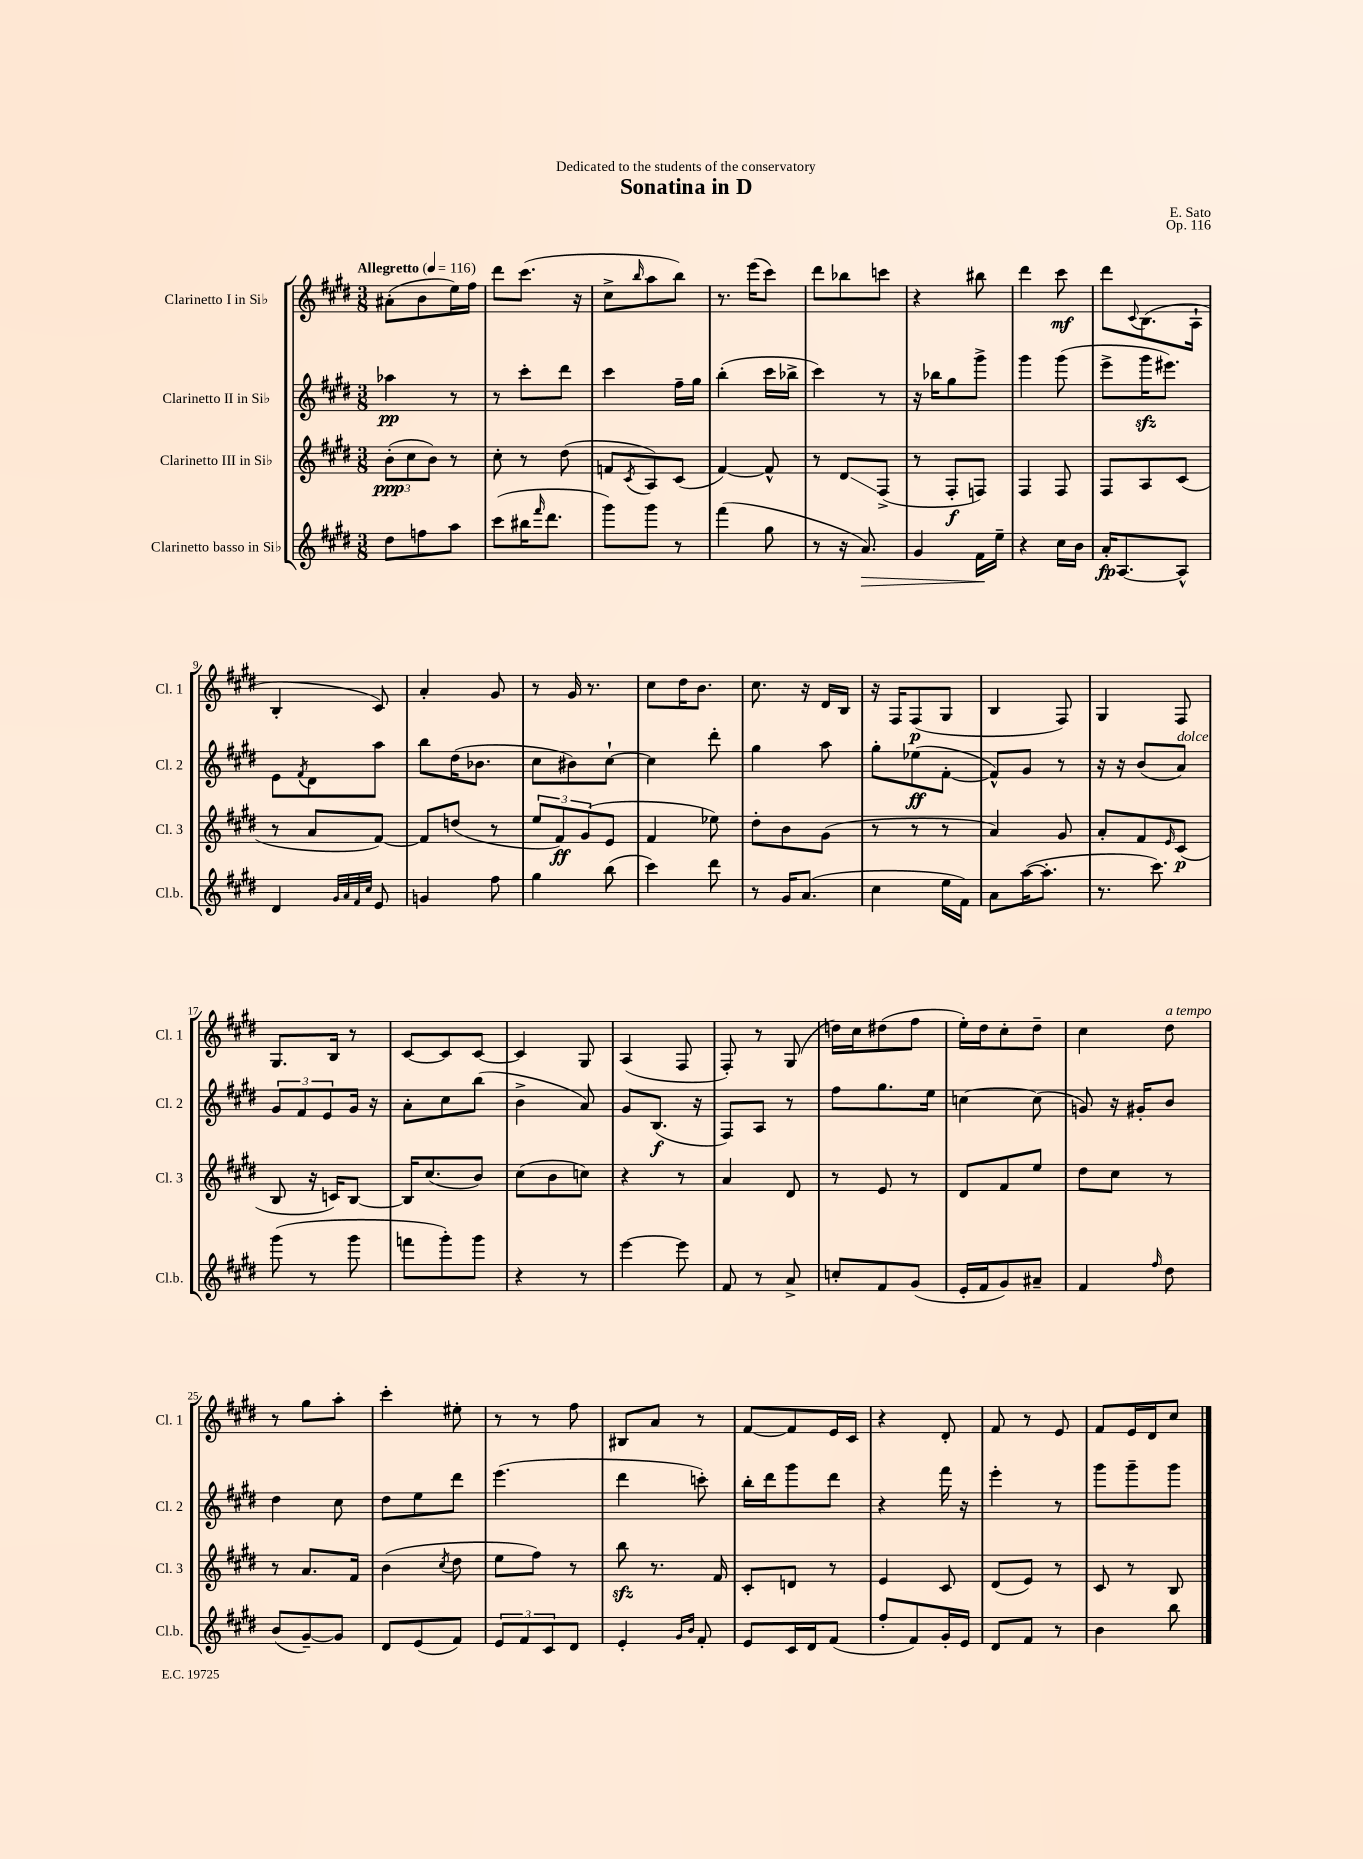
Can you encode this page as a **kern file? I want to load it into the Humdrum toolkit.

**kern	**kern	**kern	**kern
*staff4	*staff3	*staff2	*staff1
*clefG2	*clefG2	*clefG2	*clefG2
*k[f#c#g#d#]	*k[f#c#g#d#]	*k[f#c#g#d#]	*k[f#c#g#d#]
*M3/8	*M3/8	*M3/8	*M3/8
*MM116	*MM116	*MM116	*MM116
8dd#	(12b'	4aa-	(8a#'
.	12cc#	.	.
8ff	.	.	8b
.	12b)	.	.
8aa	8r	8r	16ee)
.	.	.	16ff#
=	=	=	=
(8ccc#	8cc#'	8r	8ddd#
16bb#	8r	8ccc#'	(8.ccc#
16qqfff#	.	.	.
8.ddd#	.	.	.
.	(8dd#	8ddd#	.
.	.	.	16r
=	=	=	=
8ggg#)	8f	4ccc#	8cc#^
.	8qc#	.	16qqbb
8ggg#	8A)	.	8aa
8r	(8c#	16ff#~	8bb)
.	.	16gg#	.
=	=	=	=
(4fff#	[4f#)	(4bb'	8.r
.	.	.	(16eee
8gg#	8f#^^]	16ccc#	8ccc#)
.	.	16bb-^	.
=	=	=	=
8r	8r	4ccc#)	8ddd#
16r	8d#	.	8bb-
8.a)	.	.	.
.	(8F#^	8r	8ccc
=	=	=	=
4g#	8r	16r	4r
.	.	16bb-	.
.	8F#'	8gg#	.
16f#	8F)	8ggg#^	8bb#
16ee~	.	.	.
=	=	=	=
4r	4F#	4ggg#	4ddd#
16cc#	8F#	(8ggg#	8ccc#
16b	.	.	.
=	=	=	=
16a'	8F#	8eee^	8ddd#
[8.A	.	.	.
.	.	.	8qqc#
.	8A	16ggg#	(8.B
.	.	8.eee#)	.
8A^^]	(8c#	.	.
.	.	.	16A`
=	=	=	=
4d#	8r	8e	4B'
.	.	8qf#	.
.	8a	8d#	.
32qqg#	.	.	.
32qqa	.	.	.
32qqf#	.	.	.
32qqcc#	.	.	.
8e	[8f#)	8aa	8c#)
=	=	=	=
4g	8f#]	8bb	4a'
.	(8dd	(16dd#	.
.	.	8.b-	.
8ff#	8r	.	8g#
=	=	=	=
4gg#	12ee	8cc#	8r
.	12f#)	.	.
.	.	8b#)	16g#
.	(12g#	.	.
.	.	.	8.r
(8bb	8e	[8cc#`	.
=	=	=	=
4ccc#)	4f#	4cc#]	8cc#
.	.	.	16dd#
.	.	.	8.b
8ddd#	8ee-)	8ddd#'	.
=	=	=	=
8r	8dd#'	4gg#	8.cc#
16g#	8b	.	.
(8.a	.	.	16r
.	(8g#	8aa	16d#
.	.	.	16B
=	=	=	=
4cc#	8r	8gg#'	16r
.	.	.	16F#
.	8r	(8ee-	(8F#
16ee	8r	[8f#'	8G#
16f#)	.	.	.
=	=	=	=
8a	4a)	8f#^^])	4B
([16aa	.	8g#	.
8.aa']	.	.	.
.	8g#	8r	8F#)
=	=	=	=
8.r	8a'	16r	4G#
.	.	16r	.
.	8f#	(8b	.
8.ccc#)	.	.	.
.	16qqe	.	.
.	(8c#	8a)	8F#
=	=	=	=
(8ggg#	8B	12g#	8.G#
.	.	12f#	.
8r	16r	.	.
.	.	12e	.
.	16c)	.	16B
8ggg#	[8B	16g#	8r
.	.	16r	.
=	=	=	=
8fff	16B]	8a'	[8c#
.	(8.cc#	.	.
8ggg#')	.	8cc#	8c#]
8ggg#	8b)	(8bb	[8c#
=	=	=	=
4r	(8cc#	4b^	4c#]
.	8b	.	.
8r	8cc)	8a)	8G#
=	=	=	=
[4eee	4r	8g#	(4A
.	.	(8.B	.
8eee]	8r	.	8F#
.	.	16r	.
=	=	=	=
8f#	4a	8F#)	8F#')
8r	.	8A	8r
8a^	8d#	8r	(8G#
=	=	=	=
8cc'	8r	8ff#	16dd)
.	.	.	16cc#
8f#	8e	8.gg#	(8dd#
(8g#	8r	.	8ff#
.	.	16ee	.
=	=	=	=
16e'	8d#	[4cc	16ee')
16f#	.	.	16dd#
8g#)	8f#	.	8cc#'
8a#~	8ee	(8cc]	8dd#~
=	=	=	=
4f#	8dd#	8g)	4cc#
.	8cc#	16r	.
.	.	16g#'	.
16qqff#	.	.	.
8dd#	8r	8b	8dd#
=	=	=	=
(8b	8r	4dd#	8r
[8g#~)	8.a	.	8gg#
8g#]	.	8cc#	8aa'
.	16f#	.	.
=	=	=	=
8d#	(4b	8dd#	4ccc#'
(8e	.	8ee	.
.	8qcc#	.	.
8f#)	8dd#	8ddd#	8ee#'
=	=	=	=
12e	8ee	(4.eee	8r
12f#	.	.	.
.	8ff#)	.	8r
12c#	.	.	.
8d#	8r	.	8ff#
=	=	=	=
4e'	8bb	4ddd#	8B#
.	8.r	.	8a
16qqg#	.	.	.
16qqb	.	.	.
8f#'	.	8ccc')	8r
.	16f#	.	.
=	=	=	=
8e	8c#'	16bb'	[8f#
.	.	16ddd#	.
16c#	8d	8ggg#	8f#]
16d#	.	.	.
(8f#	8r	8ddd#	16e
.	.	.	16c#
=	=	=	=
8ff#'	4e	4r	4r
8f#)	.	.	.
16g#'	8c#	16fff#	8d#'
16e	.	16r	.
=	=	=	=
8d#	(8d#	4eee'	8f#
8f#	8e)	.	8r
8r	8r	8r	8e
=	=	=	=
4b	8c#	8ggg#	8f#
.	8r	8ggg#~	16e
.	.	.	16d#
8bb	8B	8ggg#	8cc#
==	==	==	==
*-	*-	*-	*-
